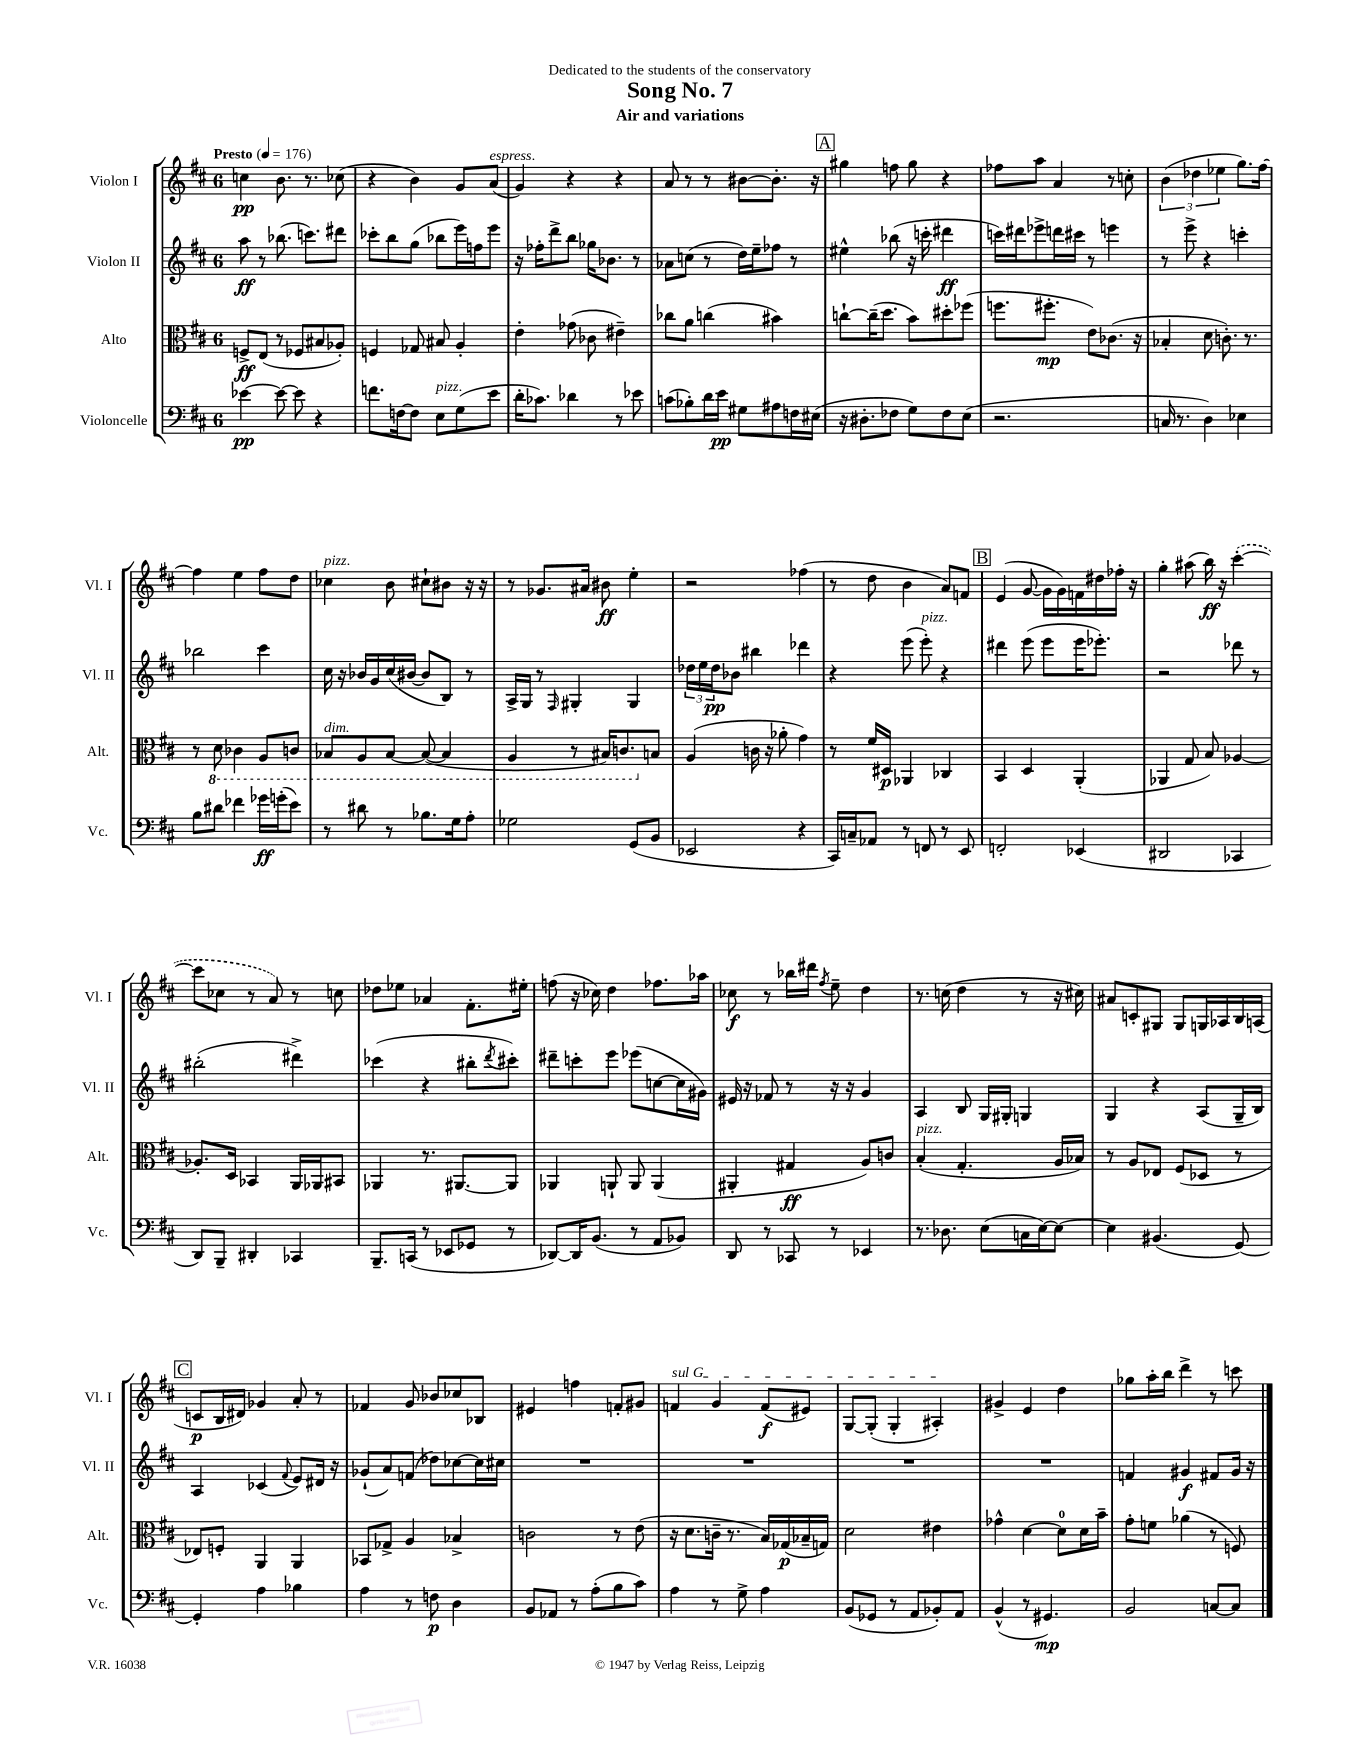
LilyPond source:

\header { title = "Song No. 7" subtitle = "Air and variations" dedication = "Dedicated to the students of the conservatory" }
<<
\new StaffGroup <<
\new Staff = "s0" \with { instrumentName = "Violon I" shortInstrumentName = "Vl. I" } {
    \clef treble \key d \major \once \override Staff.TimeSignature.style = #'single-digit \time 6/8 \tempo "Presto" 4 = 176
    c''4\pp b'8. r8. ces''8( |
    r4 b'4) g'8 a'8^\markup { \italic "espress." }( |
    g'4) r4 r4 |
    a'8 r8 r8 bis'8~ bis'8.-. r16 |
    \mark \markup { \box "A" } gis''4 f''8 gis''8 r4 |
    fes''8 a''8 a'4 r8 c''8-. |
    \tuplet 3/2 { b'4( des''4 ees''4 } g''8.) fis''16~ |
    fis''4 e''4 fis''8 d''8 |
    ces''4^\markup { \italic "pizz." } b'8 cis''8-! bis'8 r16 r16 |
    r8 ges'8. ais'16 bis'8\ff e''4-. |
    r2 fes''4( |
    r8 d''8 b'4 a'8) f'8 |
    \mark \markup { \box "B" } e'4( g'8~ g'16 g'16) f'16 dis''16 fes''16-. r16 |
    g''4-. ais''8( b''16\ff) r16 \once \slurDashed cis'''4~-.( |
    cis'''8 ces''8 r8 a'8) r8 c''8 |
    des''8 ees''8 aes'4 fis'8.-. eis''16-. |
    f''8( r16 ces''16) d''4 fes''8. aes''16 |
    ces''8\f r8 bes''16 dis'''16 \acciaccatura { fis''8 } e''8-- d''4 |
    r8. c''16( d''4 r8 r16 cis''16) |
    ais'8 c'8-. gis8 gis8 g16 aes16 b16 a16( |
    \mark \markup { \box "C" } c'8\p b16 dis'16) ges'4 a'8-. r8 |
    fes'4 g'8 bes'8 ces''8 bes8 |
    eis'4 f''4 f'8-. gis'8 |
    \once \override TextSpanner.bound-details.left.text = \markup { \italic "sul G" } f'4\startTextSpan g'4 f'8\f( eis'8) |
    g8~ g8-.( g4-. ais4-.\stopTextSpan) |
    gis'4-> e'4 d''4 |
    ges''8 a''16-. b''16 d'''4-> r8 c'''8 \bar "|." |
}
\new Staff = "s1" \with { instrumentName = "Violon II" shortInstrumentName = "Vl. II" } {
    \clef treble \key d \major \once \override Staff.TimeSignature.style = #'single-digit \time 6/8
    a''8\ff r8 bes''8.( c'''8.) dis'''8 |
    ces'''8-. b''8 g''8( bes''8 e'''16) f''16 e'''8 |
    r16 fes''16-. d'''8-> b''8 ges''16 bes'8. r8 |
    aes'8 c''8( r8 d''16) e''16-- fes''8 r8 |
    \mark \markup { \box "A" } eis''4-^ bes''8( r16 c'''16-. dis'''4\ff |
    c'''16) dis'''16 ees'''8-> d'''16 cis'''16 r8 e'''4 |
    r8 e'''8-> r4 c'''4-. |
    bes''2 cis'''4 |
    cis''16 r16 bes'16 g'16 cis''16( bis'16~ bis'8 b8) r8 |
    a16-> g16 r8 \grace { fis16 } gis4-. gis4 |
    \tuplet 3/2 { des''16 e''16 des''16\pp } bes'8 bis''4 des'''4 |
    r4 e'''8( e'''8-.^\markup { \italic "pizz." }) r4 |
    \mark \markup { \box "B" } dis'''4 e'''8( e'''8 e'''16 ees'''8.-.) |
    r2 des'''8 r8 |
    bis''2-.( dis'''4->) |
    ces'''4( r4 bis''8-. \acciaccatura { d'''8 } cis'''8-.) |
    dis'''8-- c'''8-. e'''8 ees'''8( c''8~ c''16 gis'16) |
    eis'16 r16 fes'8 r8 r16 r16 g'4 |
    a4 b8 g16 gis16-. g4 |
    g4 r4 a8( g16-- b16) |
    \mark \markup { \box "C" } a4 ces'4( \appoggiatura { fis'8 } e'8) dis'16 r16 |
    ges'8-!( a'8) f'8( des''8) ces''8~ ces''16 cis''16 |
    R2. |
    R2. |
    R2. |
    R2. |
    f'4 gis'4\f fis'8 gis'16 r16 \bar "|." |
}
\new Staff = "s2" \with { instrumentName = "Alto" shortInstrumentName = "Alt." } {
    \clef alto \key d \major \once \override Staff.TimeSignature.style = #'single-digit \time 6/8
    f8->\ff e8( r8 fes8 bis8 aes8-.) |
    f4 ges8 bis8 a4-. |
    e'4-. ges'8( ces'8 eis'4--) |
    ces''8 a'8 c''4( bis'4) |
    \mark \markup { \box "A" } c''8~-! c''16--( d''8. b'8) dis''8-. fes''8( |
    f''8. fis''8.-.\mp e'8) ces'8.( r16 |
    bes4-. d'8 c'8.-.) r8. |
    r8 \ottava #-1 d8 ces4 a,8 c8 |
    bes,8^\markup { \italic "dim." } a,8 bes,8~ bes,8~( bes,4 |
    a,4 r8 bis,16) c8. \ottava #0 b!8 |
    a4( c'16 r16 aes'8-. g'4) |
    r8 fis'16 dis16\p aes,4 ces4 |
    \mark \markup { \box "B" } b,4 d4 a,4-.( |
    aes,4 g8 b8) aes4~ |
    aes8.-. d16 bes,4 a,16 aes,16 bis,8 |
    aes,4 r8. ais,8.~ ais,8 |
    aes,4 a,8-! a,8 a,4( |
    ais,4-. gis4\ff a8) c'8 |
    b4-.^\markup { \italic "pizz." }( g4.-. a16 bes16) |
    r8 a8 ees8 fis8( des8 r8 |
    \mark \markup { \box "C" } ees8) f8-. a,4 a,4 |
    bes,8 ges8-> a4 bes4-> |
    c'2 r8 e'8( |
    r16 d'8. c'16-- r8. b16) ges16\p( bes16-- g16) |
    d'2 eis'4 |
    ges'4-^ d'4~ d'8-0 d'16 b'16-- |
    g'8-. f'8 aes'4( r8 f8) \bar "|." |
}
\new Staff = "s3" \with { instrumentName = "Violoncelle" shortInstrumentName = "Vc." } {
    \clef bass \key d \major \once \override Staff.TimeSignature.style = #'single-digit \time 6/8
    ees'4~\pp ees'8~ ees'8 r4 |
    f'8. f16~ f8 e8^\markup { \italic "pizz." } g8( e'8 |
    d'16-. ces'8.) des'4 r8 ees'8 |
    c'8( bes8-.) d'16 e'16\pp gis8 ais8 f16 eis16( |
    \mark \markup { \box "A" } r16 dis8.-. fes8 g8) fes8 e8( |
    r2. |
    c16 r8. d4) ees4 |
    b8 dis'8 fes'4 ges'16\ff g'16-.( e'8) |
    r8 dis'8 r8 bes8. g16 a8-. |
    ges2 g,8( b,8 |
    ees,2 r4 |
    cis,16) c16-- aes,8 r8 f,8 r8 e,8 |
    \mark \markup { \box "B" } f,2-. ees,4( |
    dis,2 ces,4 |
    d,8) b,,8-- dis,4-. ces,4 |
    b,,8.-- c,16( r8 ees,8 ges,8 r8 |
    des,8~) des,16 b,8.( r8 a,8 bes,8) |
    d,8 r8 ces,8 r8 ees,4 |
    r8. des8. e8( c16 e16~) e8~ |
    e4 bis,4.( g,8~) |
    \mark \markup { \box "C" } g,4-. a4 bes4 |
    a4 r8 f8\p d4 |
    b,8 aes,8 r8 a8-.( b8 cis'8) |
    a4 r8 g8-> a4 |
    b,8( ges,8 r8 a,8 bes,8-.) a,8 |
    b,4-^( r8 gis,4.\mp) |
    b,2 c8~ c8 \bar "|." |
}
>>
>>
\layout { \context { \Score \remove "Bar_number_engraver" } }
